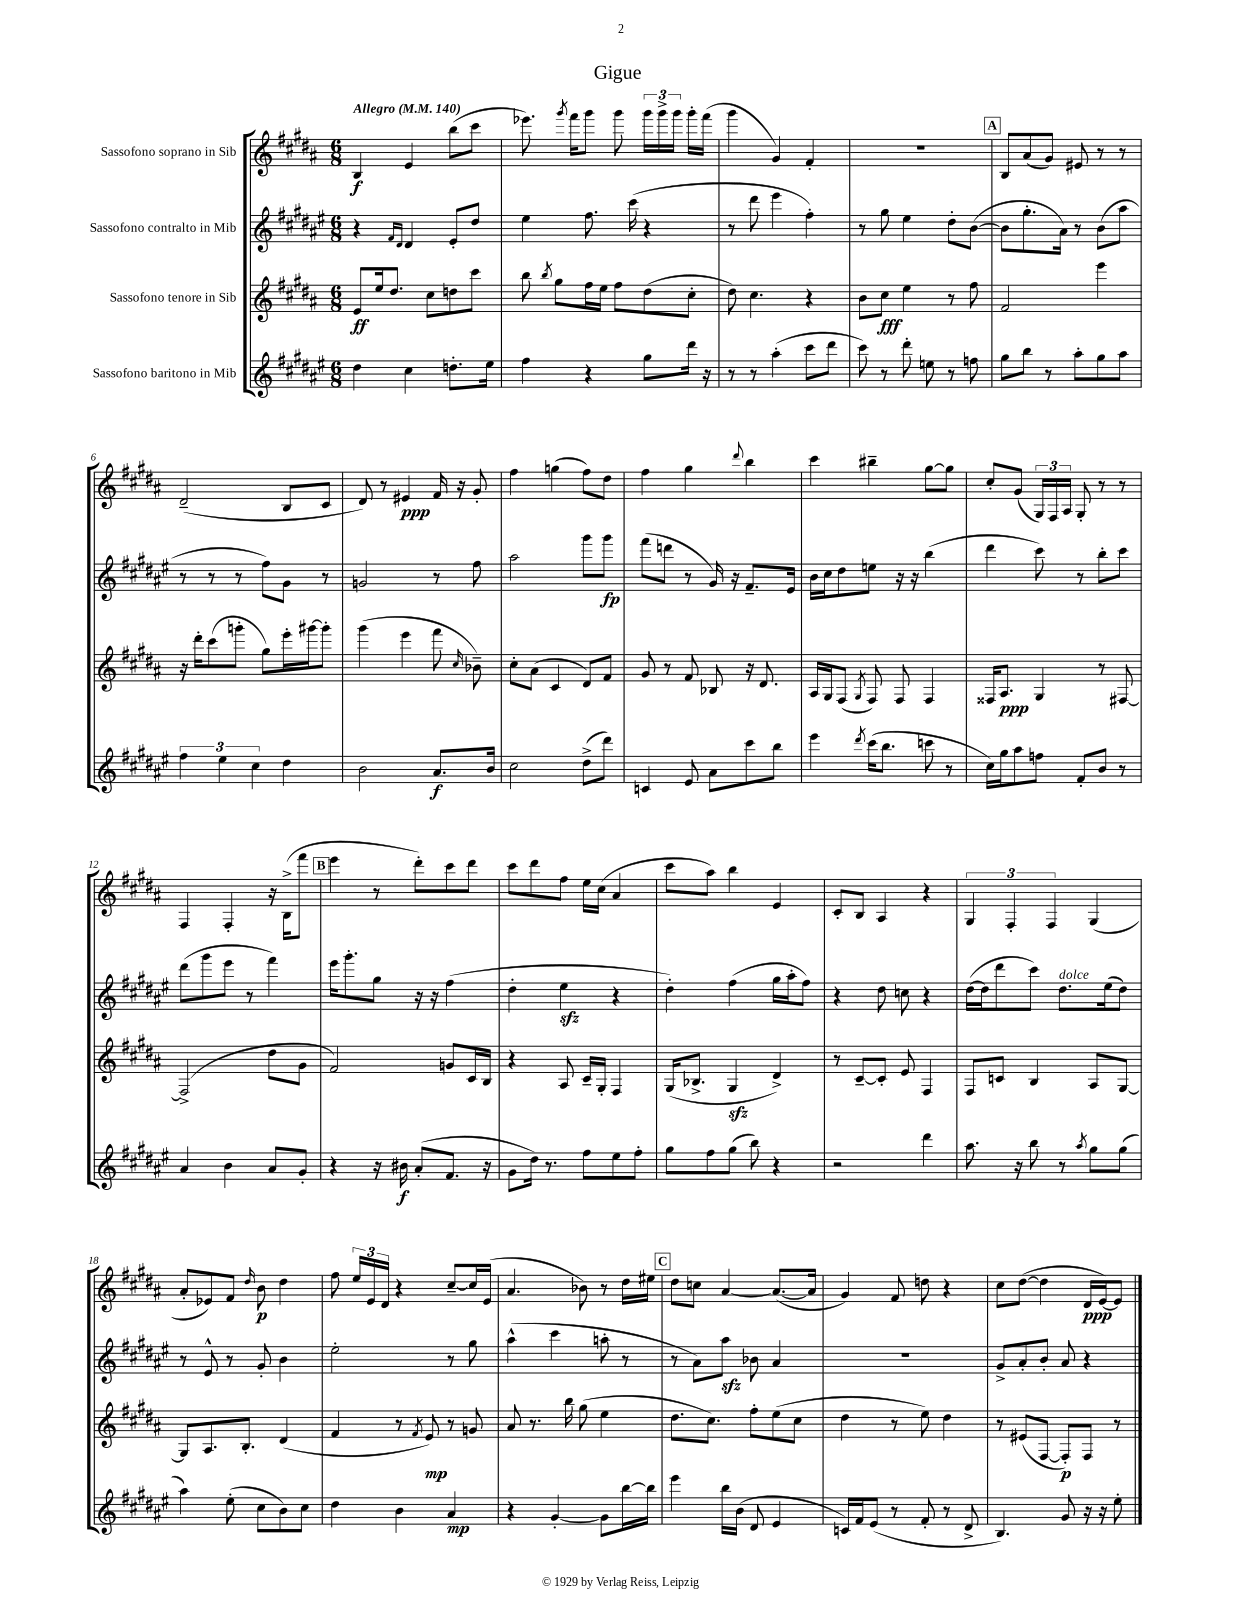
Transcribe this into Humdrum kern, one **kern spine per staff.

**kern	**dynam	**kern	**dynam	**kern	**dynam	**kern	**dynam
*part4	*part4	*part3	*part3	*part2	*part2	*part1	*part1
*staff4	*staff4	*staff3	*staff3	*staff2	*staff2	*staff1	*staff1
*I"Sassofono baritono in Mib	*	*I"Sassofono tenore in Sib	*	*I"Sassofono contralto in Mib	*	*I"Sassofono soprano in Sib	*
*clefG2	*	*clefG2	*	*clefG2	*	*clefG2	*
*k[f#c#g#d#a#e#]	*	*k[f#c#g#d#a#]	*	*k[f#c#g#d#a#e#]	*	*k[f#c#g#d#a#]	*
*M6/8	*	*M6/8	*	*M6/8	*	*M6/8	*
*MM140	*	*MM140	*	*MM140	*	*MM140	*
=1	=1	=1	=1	=1	=1	=1	=1
!	!	!	!	!	!	!LO:TX:a:B:t=Allegro	!
4dd#\	.	8e/L	ff	4r	.	4B/	f
.	.	16ee/k	.	.	.	.	.
.	.	8.dd#/J	.	.	.	.	.
.	.	.	.	16qqf#/LL	.	.	.
.	.	.	.	16qqd#/JJ	.	.	.
4cc#\	.	.	.	4d#/	.	4e/	.
.	.	8cc#\L	.	.	.	.	.
8.ddn'\L	.	8ddn\	.	8e#'/L	.	(8bb\L	.
.	.	8ccc#\J	.	8dd#/J	.	8ccc#\J	.
16ee#\Jk	.	.	.	.	.	.	.
=2	=2	=2	=2	=2	=2	=2	=2
4ff#\	.	8bb\	.	4ee#\	.	8.eee-X\)	.
.	.	8qbb/	.	.	.	.	.
.	.	8gg#\L	.	.	.	.	.
.	.	.	.	.	.	8qggg#/	.
.	.	.	.	.	.	16fff#\KL	.
4r	.	16ff#\L	.	8.ff#\	.	8ggg#\J	.
.	.	16ee\JJ	.	.	.	.	.
.	.	8ff#\L	.	.	.	8ggg#\	.
.	.	.	.	(16ccc#\	.	.	.
8gg#\L	.	(8dd#\	.	4r	.	24ggg#\LL	.
.	.	.	.	.	.	24ggg#^\	.
.	.	.	.	.	.	24ggg#\JJ	.
16ddd#\Jk	.	8cc#'\J	.	.	.	16ggg#'\LL	.
16r	.	.	.	.	.	(16fff#\JJ	.
=3	=3	=3	=3	=3	=3	=3	=3
8r	.	8dd#\)	.	8r	.	4ggg#\	.
8r	.	4.cc#\	.	8ddd#\	.	.	.
(4aa#'\	.	.	.	4eee#\	.	4g#/)	.
8ccc#\L	.	4r	.	4ff#'\)	.	4f#'/	.
8ddd#\J	.	.	.	.	.	.	.
=4	=4	=4	=4	=4	=4	=4	=4
8ccc#\)	.	8b\L	.	8r	.	2.r	.
8r	.	8cc#\J	fff	8gg#\	.	.	.
8ddd#'\	.	4ee\	.	4ee#\	.	.	.
8een\	.	.	.	.	.	.	.
8r	.	8r	.	8dd#'\L	.	.	.
8ffn\	.	8ff#\	.	([8b\J	.	.	.
!!LO:REH:place=s1:t=A
=5	=5	=5	=5	=5	=5	=5	=5
8gg#\L	.	2f#/	.	8b\L]	.	8B/L	.
8bb\J	.	.	.	8.gg#'\	.	(8a#/	.
8r	.	.	.	.	.	8g#/J)	.
.	.	.	.	16a#\Jk)	.	.	.
8aa#'\L	.	.	.	8r	.	8e#X/	.
8gg#\	.	4eee\	.	(8b\L	.	8r	.
8aa#\J	.	.	.	8aa#\J	.	8r	.
!!LO:LB:g=z
=6	=6	=6	=6	=6	=6	=6	=6
6ff#\	.	16r	.	8r	.	(2d#~/	.
.	.	16ddd#'\KL	.	.	.	.	.
.	.	(8ccc#\	.	8r	.	.	.
6ee#\	.	.	.	.	.	.	.
.	.	8gggn'\J	.	8r	.	.	.
6cc#\	.	.	.	.	.	.	.
.	.	8gg#\L)	.	8ff#\L)	.	.	.
4dd#\	.	16eee'\L	.	8g#\J	.	8B/L	.
.	.	[16ggg#X\J	.	.	.	.	.
.	.	8ggg#'\J]	.	8r	.	8c#/J	.
=7	=7	=7	=7	=7	=7	=7	=7
2b\	.	(4ggg#\	.	2gn/	.	8d#/)	.
.	.	.	.	.	.	8r	.
.	.	4eee\	.	.	.	4e#X/	ppp
8.a#/L	f	8fff#\	.	8r	.	16f#/	.
.	.	.	.	.	.	16r	.
.	.	16qqcc#/	.	.	.	.	.
.	.	8b-X~\)	.	8ff#\	.	8g#'/	.
16b/Jk	.	.	.	.	.	.	.
=8	=8	=8	=8	=8	=8	=8	=8
2cc#\	.	8cc#'\L	.	2aa#\	.	4ff#\	.
.	.	(8a#\J	.	.	.	.	.
.	.	4c#/	.	.	.	(4ggn\	.
(8dd#^\L	.	8d#/L)	.	8ggg#\L	.	8ff#\L)	.
8ddd#\J)	.	8f#/J	.	8ggg#\J	fp	8dd#\J	.
=9	=9	=9	=9	=9	=9	=9	=9
4cn/	.	8g#/	.	(8fff#\L	.	4ff#\	.
.	.	8r	.	8dddn\J	.	.	.
8e#/	.	8f#/	.	8r	.	4gg#\	.
8a#\L	.	8B-X/	.	16g#/)	.	.	.
.	.	.	.	16r	.	.	.
.	.	.	.	.	.	8qqddd#/	.
8ccc#\	.	16r	.	8.f#~/L	.	4bb\	.
.	.	8.d#/	.	.	.	.	.
8bb\J	.	.	.	.	.	.	.
.	.	.	.	16e#/Jk	.	.	.
=10	=10	=10	=10	=10	=10	=10	=10
4eee#\	.	16A#/LL	.	16b\LL	.	4ccc#\	.
.	.	16G#/J	.	16cc#\J	.	.	.
.	.	(8F#/J	.	8dd#\	.	.	.
8qddd#/	.	8qG#/	.	.	.	.	.
(16ccc#\KL	.	8F#/)	.	8een\J	.	4bb#X~\	.
8.bb\J	.	.	.	.	.	.	.
.	.	8F#/	.	16r	.	.	.
.	.	.	.	16r	.	.	.
8cccn\	.	4F#/	.	(4bb\	.	[8gg#\L	.
8r	.	.	.	.	.	8gg#\J]	.
=11	=11	=11	=11	=11	=11	=11	=11
16cc#\LL)	.	16F##X/KL	.	4ddd#\	.	8cc#'/L	.
16gg#\J	.	8.A#/J	ppp	.	.	.	.
8aa#\	.	.	.	.	.	(8g#/J	.
8ffn\J	.	4G#/	.	8ccc#\)	.	24G#/LL)	.
.	.	.	.	.	.	24F#/	.
.	.	.	.	.	.	24A#/JJ	.
8f#'/L	.	.	.	8r	.	8G#'/	.
8b/J	.	8r	.	8bb'\L	.	8r	.
8r	.	[8F#X/	.	8ccc#\J	.	8r	.
!!LO:LB:g=z
=12	=12	=12	=12	=12	=12	=12	=12
4a#/	.	(2F#^/]	.	(8ddd#\L	.	4F#/	.
.	.	.	.	8ggg#\	.	.	.
4b\	.	.	.	8eee#\J	.	4F#'/	.
.	.	.	.	8r	.	.	.
8a#/L	.	8dd#\L	.	4fff#\)	.	16r	.
.	.	.	.	.	.	(16B^\KL	.
8g#'/J	.	8g#\J	.	.	.	8fff#\J	.
!!LO:REH:place=s1:t=B
=13	=13	=13	=13	=13	=13	=13	=13
4r	.	2f#/)	.	16eee#\KL	.	4eee\	.
.	.	.	.	8.ggg#'\	.	.	.
16r	.	.	.	8gg#\J	.	8r	.
16b#X\	f	.	.	.	.	.	.
(8a#'/L	.	.	.	16r	.	8ddd#'\L)	.
.	.	.	.	16r	.	.	.
8.f#/J	.	8gn/L	.	(4ff#\	.	8ccc#\	.
.	.	16c#/L	.	.	.	8ddd#\J	.
16r	.	16B/JJ	.	.	.	.	.
=14	=14	=14	=14	=14	=14	=14	=14
8g#\L	.	4r	.	4dd#'\	.	8ccc#\L	.
16dd#\Jk)	.	.	.	.	.	8ddd#\	.
8.r	.	.	.	.	.	.	.
.	.	8A#/	.	4ee#zz\	.	8ff#\J	.
8ff#\L	.	16c#~/LL	.	.	.	16ee\LL	.
.	.	16G#'/JJ	.	.	.	(16cc#\JJ	.
8ee#\	.	4F#/	.	4r	.	4a#/	.
8ff#'\J	.	.	.	.	.	.	.
=15	=15	=15	=15	=15	=15	=15	=15
8gg#\L	.	(16G#/KL	.	4dd#'\)	.	8ccc#\L	.
.	.	8.B-X^/J	.	.	.	.	.
8ff#\	.	.	.	.	.	8aa#\J)	.
(8gg#\J	.	4G#zz/	.	(4ff#\	.	4bb\	.
8bb\)	.	.	.	.	.	.	.
4r	.	4d#^/)	.	16gg#\LL	.	4e/	.
.	.	.	.	16aa#'\J	.	.	.
.	.	.	.	8ff#\J)	.	.	.
=16	=16	=16	=16	=16	=16	=16	=16
2r	.	8r	.	4r	.	8c#'/L	.
.	.	[8c#~/L	.	.	.	8B/J	.
.	.	8c#'/J]	.	8dd#\	.	4A#/	.
.	.	8e/	.	8ccn\	.	.	.
4ddd#\	.	4F#/	.	4r	.	4r	.
=17	=17	=17	=17	=17	=17	=17	=17
8.aa#\	.	8F#/L	.	([16dd#\LL	.	6G#/	.
.	.	.	.	16dd#\J]	.	.	.
.	.	8cn/J	.	8ddd#\	.	.	.
.	.	.	.	.	.	6F#'/	.
16r	.	.	.	.	.	.	.
8bb\	.	4B/	.	8ccc#\J)	.	.	.
.	.	.	.	.	.	6F#/	.
!	!	!	!	!LO:TX:a:i:t=dolce	!	!	!
8r	.	.	.	8.dd#\L	.	.	.
8qaa#/	.	.	.	.	.	.	.
8gg#\L	.	8A#/L	.	.	.	(4G#/	.
.	.	.	.	(16ee#\k	.	.	.
(8gg#\J	.	[8G#/J	.	8dd#\J)	.	.	.
!!LO:LB:g=z
=18	=18	=18	=18	=18	=18	=18	=18
4aa#\)	.	8G#/L]	.	8r	.	8a#'/L	.
.	.	8.A#/	.	8e#^^/	.	8e-X/)	.
(8ee#'\	.	.	.	8r	.	8f#/J	.
.	.	8.B'/J	.	.	.	.	.
.	.	.	.	.	.	16qqdd#/	.
8cc#\L	.	.	.	8g#'/	.	8b\	p
8b\)	.	(4d#/	.	4b\	.	4dd#\	.
8cc#\J	.	.	.	.	.	.	.
=19	=19	=19	=19	=19	=19	=19	=19
4dd#\	.	4f#/	.	2ee#'\	.	8ff#\	.
.	.	.	.	.	.	24ee/LL	.
.	.	.	.	.	.	24e/	.
.	.	.	.	.	.	24d#/JJ	.
4b\	.	8r	.	.	.	4r	.
.	.	8qf#/	.	.	.	.	.
.	.	8e/)	mp	.	.	.	.
4a#/	mp	8r	.	8r	.	[8cc#~/L	.
.	.	8gn/	.	8gg#\	.	16cc#/L]	.
.	.	.	.	.	.	(16e/JJ	.
=20	=20	=20	=20	=20	=20	=20	=20
4r	.	8a#/	.	(4aa#^^\	.	4.a#/	.
.	.	8.r	.	.	.	.	.
[4g#'/	.	.	.	4ccc#\	.	.	.
.	.	16bb\	.	.	.	.	.
.	.	(8gg#\	.	.	.	8b-X\)	.
8g#\L]	.	4ee\	.	8aan'\	.	8r	.
[16bb\L	.	.	.	8r	.	16dd#\LL	.
16bb\JJ]	.	.	.	.	.	16ee#X\JJ	.
!!LO:REH:place=s1:t=C
=21	=21	=21	=21	=21	=21	=21	=21
4eee#\	.	8.dd#\L	.	8r	.	8dd#\L	.
.	.	.	.	8a#\L)	.	8ccn\J	.
.	.	8.cc#\J)	.	.	.	.	.
16bb\LL	.	.	.	8aa#zz\J	.	[4a#/	.
(16b\JJ	.	.	.	.	.	.	.
8d#/	.	8ff#'\L	.	8b-X\	.	.	.
4e#/	.	(8ee\	.	4a#/	.	(8.a#/L_	.
.	.	8cc#\J	.	.	.	.	.
.	.	.	.	.	.	16a#/Jk]	.
=22	=22	=22	=22	=22	=22	=22	=22
16cn/LL)	.	4dd#\	.	2.r	.	4g#/)	.
16f#/J	.	.	.	.	.	.	.
(8e#/J	.	.	.	.	.	.	.
8r	.	8r	.	.	.	8f#/	.
8f#'/	.	8ee\)	.	.	.	8ddn\	.
8r	.	4dd#\	.	.	.	4r	.
8d#^/	.	.	.	.	.	.	.
=23	=23	=23	=23	=23	=23	=23	=23
4.B/)	.	8r	.	8g#^/L	.	8cc#\L	.
.	.	(8e#X/L	.	8a#'/	.	([8dd#\J	.
.	.	[8F#/J	.	8b'/J	.	4dd#\]	.
8g#/	.	8F#'/L])	p	8a#/	.	.	.
16r	.	8F#/J	.	4r	.	16d#/LL	ppp
16r	.	.	.	.	.	[16e/J)	.
8ee#'\	.	8r	.	.	.	8e/J]	.
==	==	==	==	==	==	==	==
*-	*-	*-	*-	*-	*-	*-	*-
